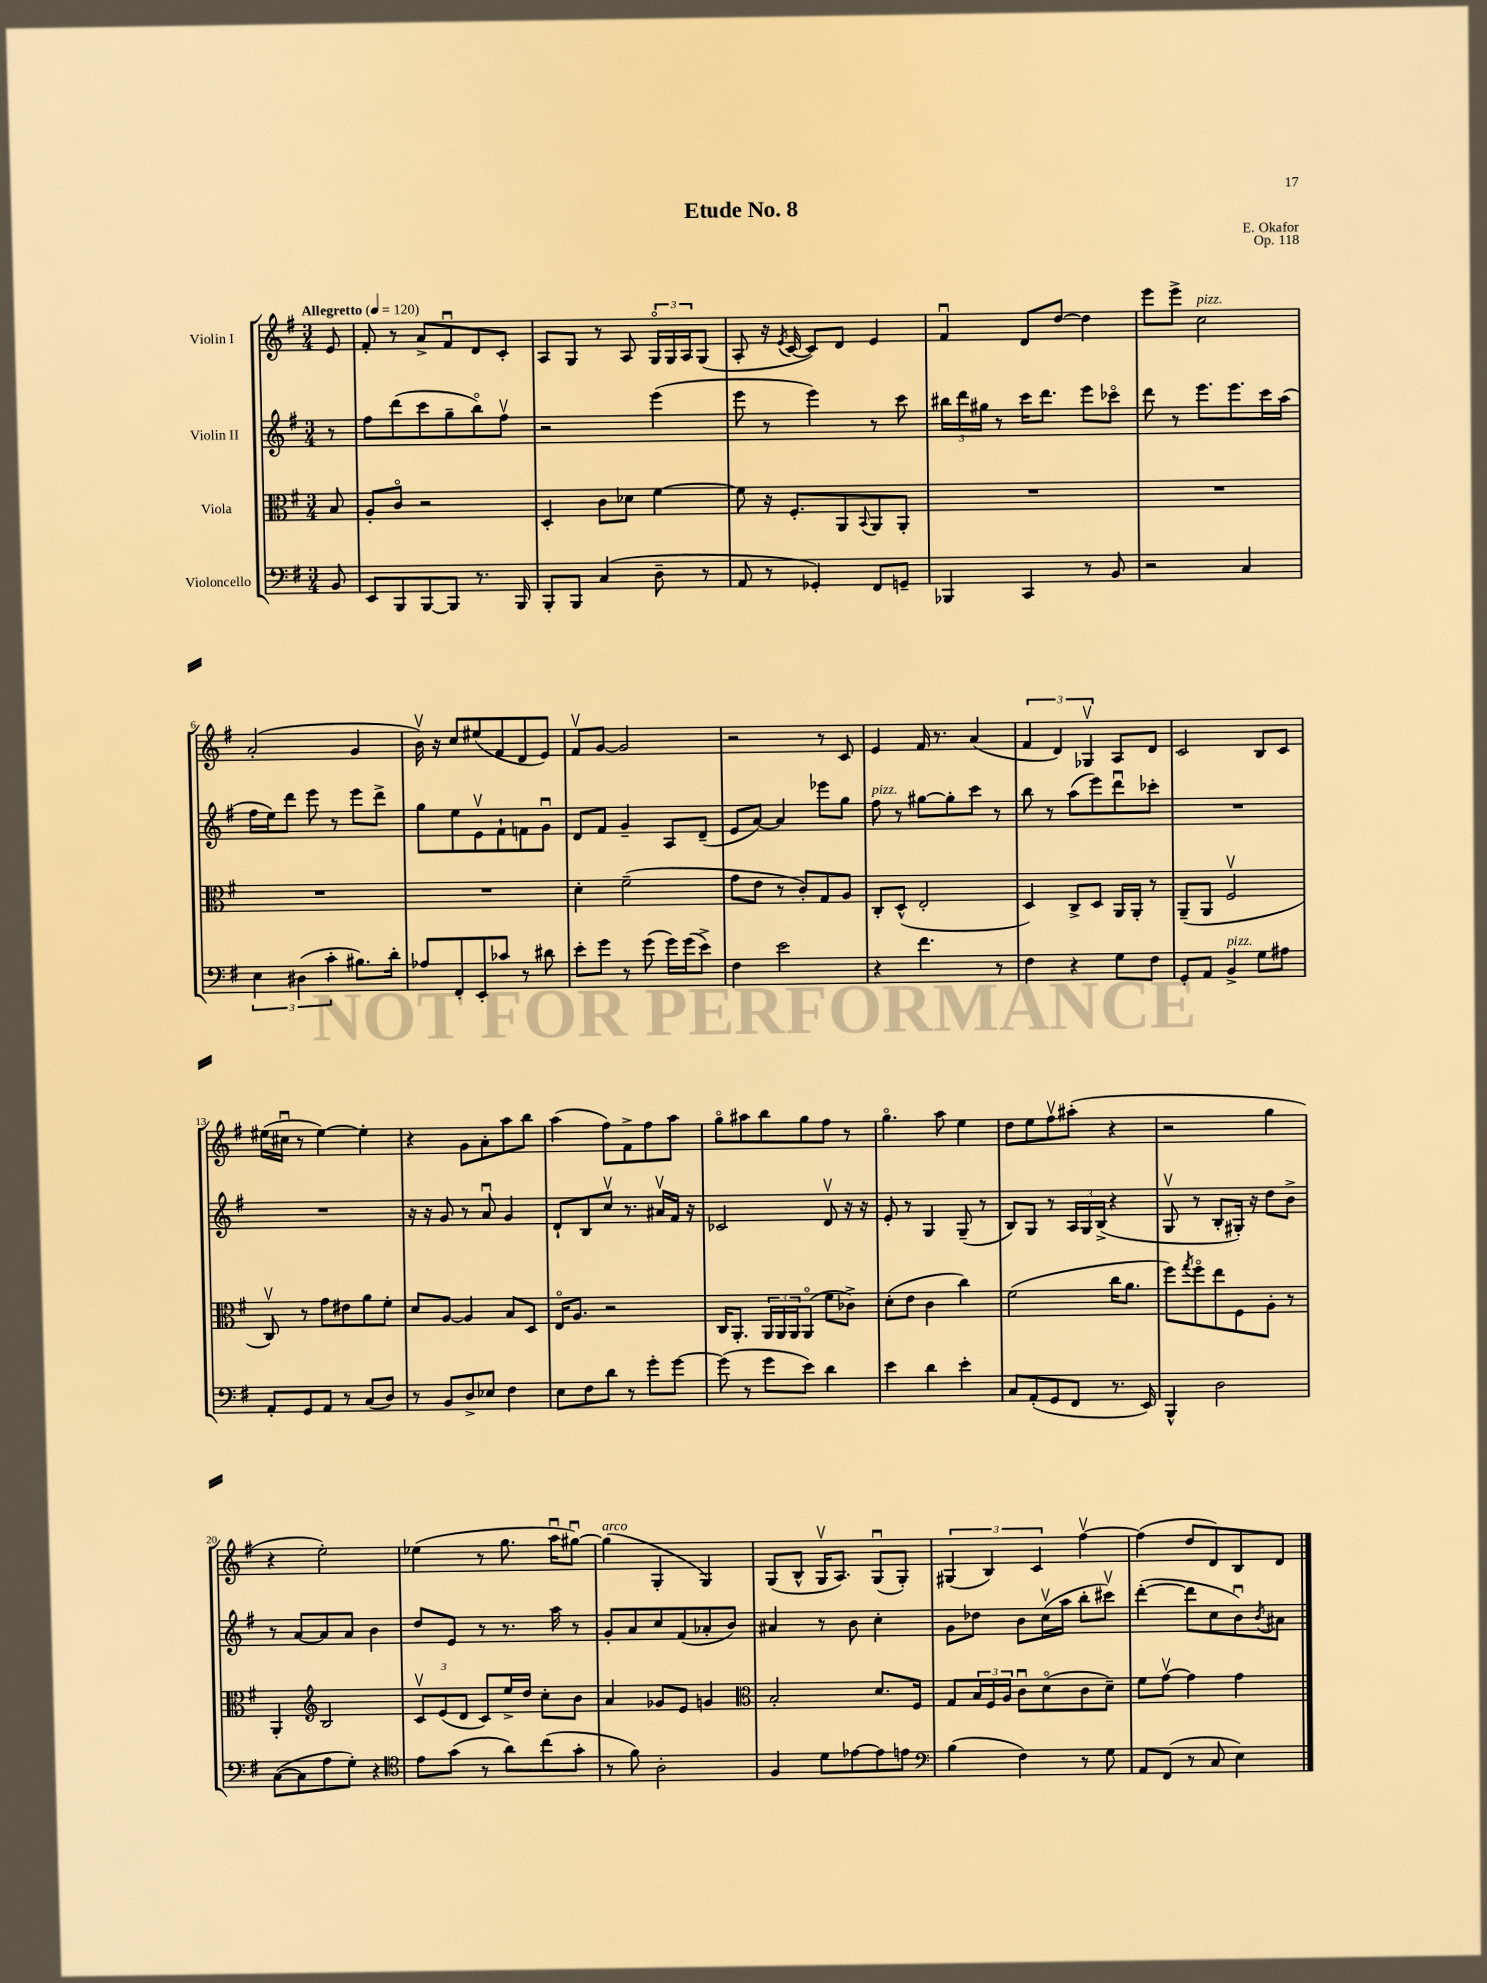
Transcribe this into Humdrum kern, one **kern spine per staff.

**kern	**kern	**kern	**kern
*staff4	*staff3	*staff2	*staff1
*clefF4	*clefC3	*clefG2	*clefG2
*k[f#]	*k[f#]	*k[f#]	*k[f#]
*M3/4	*M3/4	*M3/4	*M3/4
*MM120	*MM120	*MM120	*MM120
8BB	8B	8r	8e
=	=	=	=
8EE	8A'	8ff#	8f#'
8BBB	8co	(8ddd	8r
[8BBB	2r	8ccc	8a^
8BBB]	.	8gg~	8f#u
8.r	.	8bbo)	8d
.	.	8ff#v	8c'
16BBB	.	.	.
=	=	=	=
8BBB'	4D'	2r	8A
8BBB	.	.	8G
(4C	8c	.	8r
.	8d-	.	8A
8D~	[4f#	(4eee	24Go
.	.	.	24G
.	.	.	24A
8r	.	.	(8G
=	=	=	=
8AA	8f#]	8eee	8A'
8r	16r	8r	16r
.	.	.	8qe
.	8.F#'	.	[16c
4GG-')	.	4eee)	8c])
.	8AA	.	8d
.	8qqBB	.	.
8FF#	8AA	8r	4e
8GG~	8AA'	8ccc	.
=	=	=	=
4BBB-	2.r	24bb#	4f#u
.	.	24ddd	.
.	.	24gg#	.
.	.	8r	.
4CC	.	16ccc	8d
.	.	8.ddd	.
.	.	.	[8dd
8r	.	8eee	4dd]
8BB	.	8ccc-o	.
=	=	=	=
2r	2.r	8ddd	8eee
.	.	8r	8eee^
.	.	8.eee	2cc
.	.	8.eee	.
4C	.	.	.
.	.	16ccc	.
.	.	(16aa	.
=	=	=	=
6E	2.r	16ff#	(2a'
.	.	16ee)	.
.	.	8ddd	.
(6D#	.	.	.
.	.	8eee	.
6c'	.	.	.
.	.	8r	.
8.B#)	.	8eee	4g
.	.	8ddd^	.
16d'	.	.	.
=	=	=	=
8A-	2.r	8gg	16bv)
.	.	.	16r
8FF#'	.	8ee	8cc
8EE'	.	8ev	(8ee#
8c-	.	8f#`	8f#
8r	.	8f	8d
8d#	.	8gu	8e)
=	=	=	=
8e'	4d'	8d	8f#v
8g	.	8f#	[8g
8r	(2f#~	4g~	2g]
(8g	.	.	.
16g)	.	8A	.
(16g	.	.	.
8e^)	.	(8d~	.
=	=	=	=
4F#	8g	8e	2r
.	8e	[8a)	.
2e	8r	4a]	.
.	8c')	.	.
.	8G	8eee-	8r
.	8A	8gg	8c
=	=	=	=
4r	8C'	8ff#	4e
.	(8D^^	8r	.
4.f#	2E'	[8gg#	16f#
.	.	.	8.r
.	.	8gg#']	.
.	.	8ccc	(4a
8r	.	8r	.
=	=	=	=
4F#	4D)	8bb	6f#
.	.	8r	.
.	.	.	6d)
4r	8C^	(8aa	.
.	.	.	6G-v
.	8D	8eee)	.
8G	16AA	8dddu	8A
.	16AA'	.	.
8F#	8r	8ccc-'	8d
=	=	=	=
8GG'	(8AA~	2.r	2c
8AA	8AA	.	.
4BB^	2F#v	.	.
8G	.	.	8B
8A#	.	.	8c
=	=	=	=
8AA'	8Cv)	2.r	(16ee#
.	.	.	16cc#u
8GG	8r	.	8r
8AA	8g	.	[4ee#)
8r	8e#	.	.
(8C	8a	.	4ee#']
8D)	8f#'	.	.
=	=	=	=
8r	8d	16r	4r
.	.	16r	.
8BB	[8A	8g	.
8D^	4A]	8r	8g
8E-	.	8au	8a'
4F#	8B	4g	8aa
.	8D	.	8bb
=	=	=	=
8E	16Eo	8d`	(4aa
.	8.A	.	.
8F#	.	8B	.
8d	2r	8ccv	8ff#)
8r	.	8.r	8f#^
8g'	.	.	8ff#
.	.	16a#v	.
[8g	.	16f#	8aa
.	.	16r	.
=	=	=	=
(8g]	16C	2c-	8ggo
.	8.AA'	.	.
8r	.	.	8aa#
8g	24AA	.	8bb
.	24AA	.	.
.	24AA	.	.
8e)	(8AAo	.	8gg
4d	8f#	8dv	8ff#
.	8c-^)	16r	8r
.	.	16r	.
=	=	=	=
4e	(8d'	8e'	4.ggo
.	8e	8r	.
4d	4c	4G	.
.	.	.	8aa
4e'	4cc)	(8G~	4ee
.	.	8r	.
=	=	=	=
8C	(2f#	8B)	8dd
(8AA'	.	8G	8ee
8GG	.	8r	8ff#v
8FF#	.	24A	(8aa#'
.	.	24G	.
.	.	(24B^	.
8.r	16cc	4r	4r
.	8.a	.	.
16EE)	.	.	.
=	=	=	=
4BBB^^	8ff#)	8Gv	2r
.	8qgg	.	.
.	8ff#o	8r	.
2D	8ee	8B'	.
.	8F#	16G#')	.
.	.	16r	.
.	8A'	8dd	4gg
.	8r	8b^	.
=	=	=	=
([8C	4AA'	8r	4r
8C]	.	[8a	.
*	*clefG2	*	*
8A	2B	8a]	2ee')
8G')	.	8a	.
4r	.	4b	.
=	=	=	=
*clefC4	*	*	*
8e	12cv	8dd	(4ee-
.	(12e	.	.
(8g	.	8e	.
.	12d	.	.
8r	8c)	8r	8r
8a)	16ee^	8.r	8.gg
.	16dd	.	.
(8cc	8cc'	.	.
.	.	16aa	16aau
8g'	8b	8r	[8gg#u)
=	=	=	=
8r	4a	8g'	(4gg#]
8f#)	.	8a	.
2A'	8g-	8cc	4G'
.	8e	(8f#	.
.	4g	8a-'	4G)
.	.	8b)	.
=	=	=	=
*	*clefC3	*	*
4F#	2B'	4a#	(8G
.	.	.	8B^^
8d	.	8r	16Gv
.	.	.	8.A)
[8e-	.	8b	.
8e-]	8.d	4cc'	(8Gu
8e	.	.	8G')
.	16F#	.	.
=	=	=	=
*clefF4	*	*	*
(4B	8G	8g	(6G#
.	24B	8dd-	.
.	24F#	.	6B)
.	24A	.	.
4F#)	8cu	8b	.
.	.	.	6c
.	(8do	(16ccv	.
.	.	16aa	.
8r	8c	8bb'	[4ff#v
8G	8d~)	8ccc#v)	.
=	=	=	=
8AA	8f#	([4ddd'	(4ff#]
(8FF#	[8gv	.	.
8r	4g]	8ddd]	8dd
8C	.	8cc	8d)
4E)	4g	8bu)	8B
.	.	8qb	.
.	.	8a#	8d
==	==	==	==
*-	*-	*-	*-
